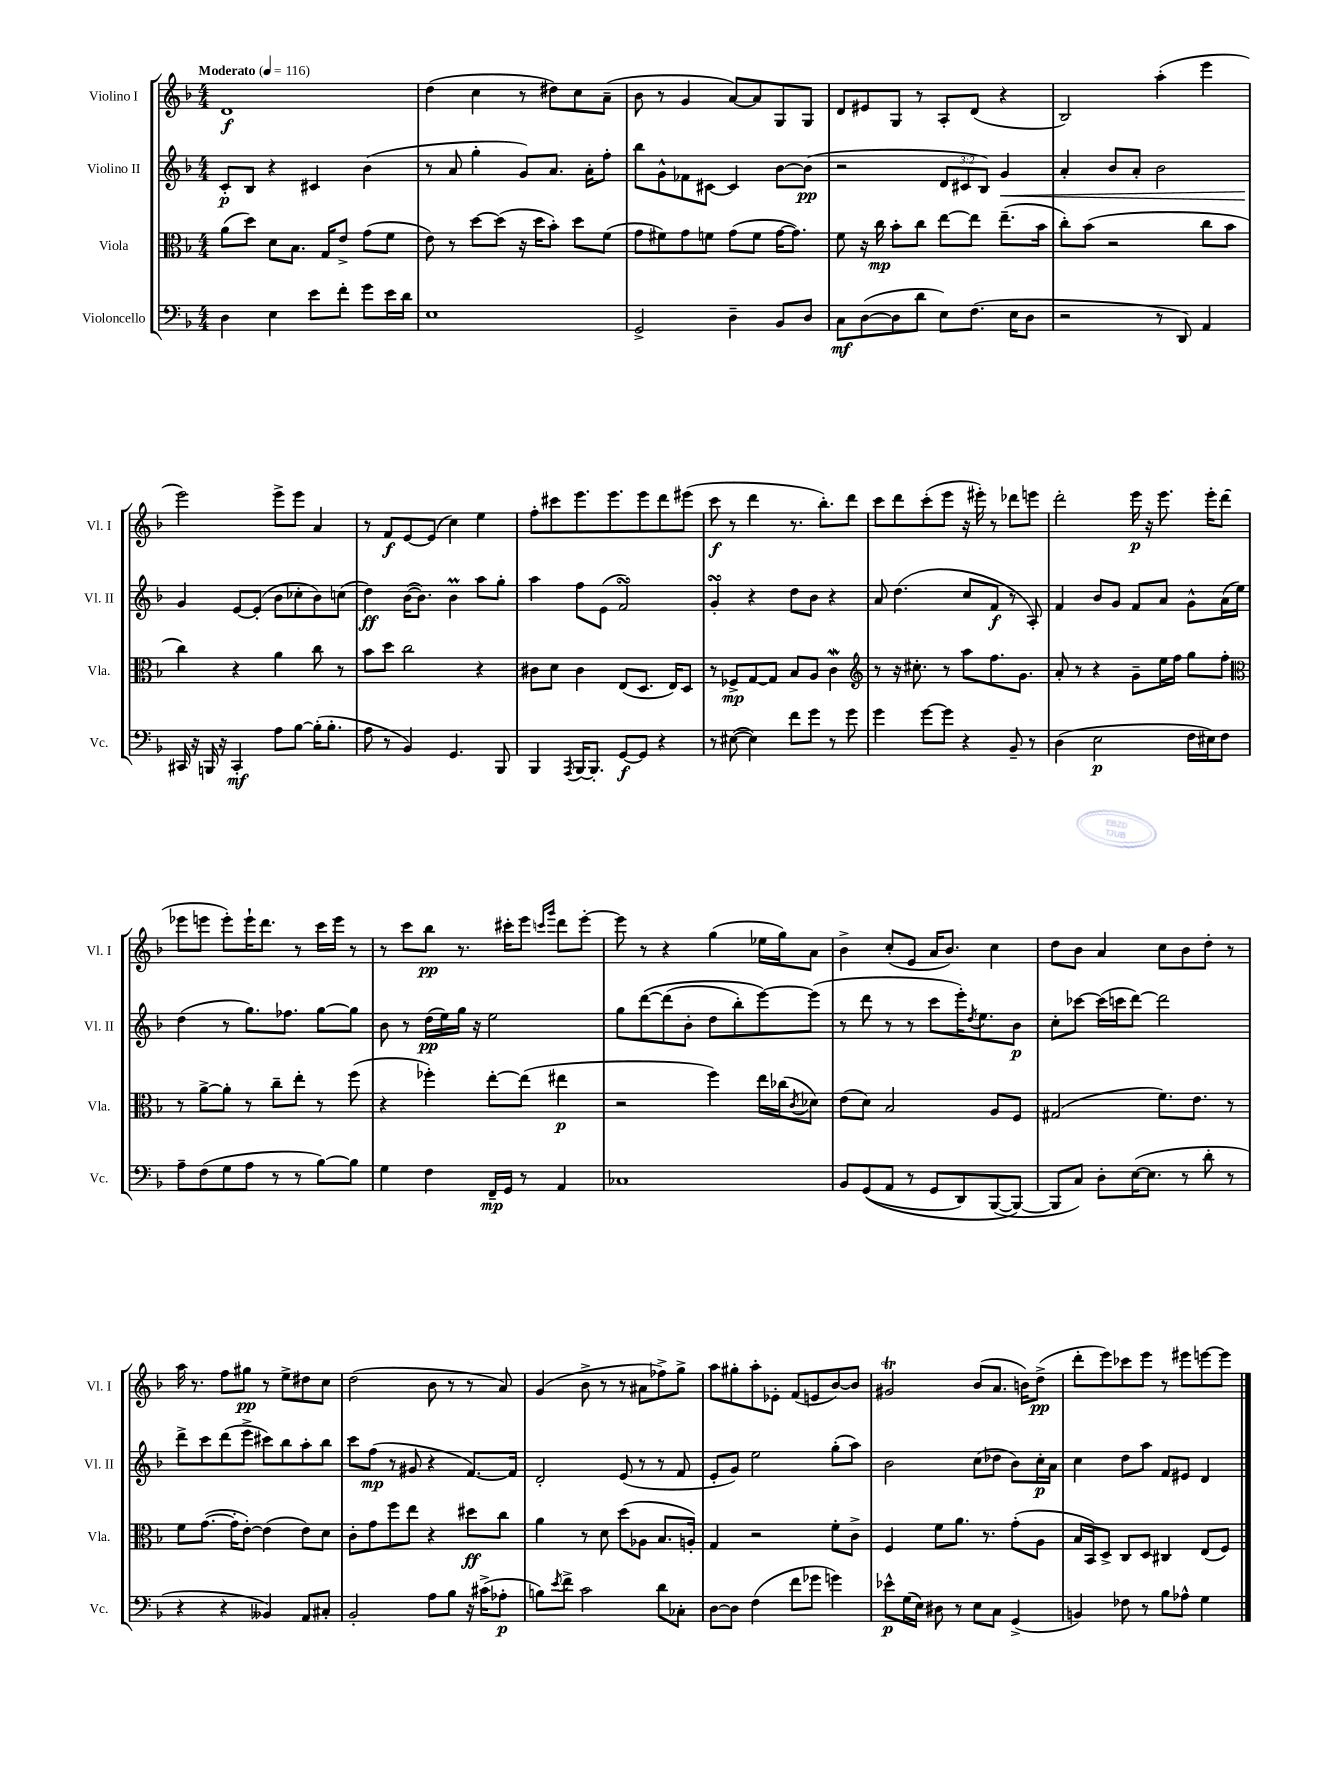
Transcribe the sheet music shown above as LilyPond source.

<<
\new StaffGroup <<
\new Staff = "s0" \with { instrumentName = "Violino I" shortInstrumentName = "Vl. I" } {
    \clef treble \key f \major \numericTimeSignature \time 4/4 \tempo "Moderato" 4 = 116
    d'1\f |
    d''4( c''4 r8 dis''8) c''8 a'8--( |
    bes'8 r8 g'4 a'8~) a'8 g8 g8 |
    d'8 eis'8 g8 r8 a8-. d'8( r4 |
    bes2) a''4-.( e'''4 |
    e'''2) e'''8-> e'''8 a'4 |
    r8 f'8\f e'8~ e'8( c''4) e''4 |
    f''8-. cis'''8 e'''8. e'''8. e'''8 d'''8 eis'''8( |
    c'''8\f r8 d'''4 r8. bes''8.-.) d'''8 |
    c'''8 d'''8 c'''8-.( e'''8 r16 eis'''16-.) r8 des'''8 e'''8 |
    d'''2-. e'''16\p r16 e'''8. e'''16-. d'''8( |
    ees'''8 e'''8 e'''8-.) e'''16-! d'''8. r8 c'''16 e'''16 r8 |
    r8 c'''8 bes''8\pp r8. cis'''16-. e'''8 \grace { c'''16 g'''16 } d'''8 e'''8~-. |
    e'''8 r8 r4 g''4( ees''16 g''16) a'8 |
    bes'4-> c''8-.( e'8 a'16 bes'8.) c''4 |
    d''8 bes'8 a'4 c''8 bes'8 d''8-. r8 |
    a''16 r8. f''8 gis''8\pp r8 e''8-> dis''8 c''8 |
    d''2( bes'8 r8 r8 a'8) |
    g'4( bes'8-> r8 r8 ais'8 fes''8->) g''8-> |
    a''8 gis''8-. a''8-. ees'8-. f'8( e'8 bes'8~) bes'8 |
    gis'2\trill bes'8( a'8. b'16) d''8->\pp( |
    d'''8-. e'''8) ces'''8 e'''8 r8 eis'''8 e'''8~ e'''8 \bar "|." |
}
\new Staff = "s1" \with { instrumentName = "Violino II" shortInstrumentName = "Vl. II" } {
    \clef treble \key f \major \numericTimeSignature \time 4/4 \override Staff.TupletNumber.text = #tuplet-number::calc-fraction-text
    c'8-.\p bes8 r4 cis'4 bes'4( |
    r8 a'8 g''4-. g'8) a'8. a'16-. f''8-. |
    bes''8 g'8-^ fes'8 cis'8~ cis'4 bes'8~ bes'8\pp( |
    r2 \tuplet 3/2 { d'8 cis'8 bes8) } g'4\< |
    a'4-. bes'8 a'8-. bes'2 |
    g'4\! e'8~ e'8-.( bes'8 ces''8-. bes'8) c''8( |
    d''4\ff) bes'16~( bes'8.) bes'4\prall a''8 g''8-. |
    a''4 f''8 e'8( f'2\turn) |
    g'4-.\turn r4 d''8 bes'8 r4 |
    a'8 d''4.( c''8 f'8\f r8 a8-.) |
    f'4 bes'8 g'8 f'8 a'8 g'8-^ a'16( e''16) |
    d''4( r8 g''8.) fes''8. g''8~ g''8 |
    bes'8 r8 d''16\pp( e''16) g''16 r16 e''2 |
    g''8 d'''8~\( d'''8( bes'8-. d''8 bes''8-.) e'''8~\) e'''8( |
    r8 d'''8 r8 r8 c'''8 e'''16-.) \acciaccatura { d''8 } e''8. bes'8\p |
    c''8-. ces'''8~ ces'''16( c'''16 d'''8~) d'''2 |
    d'''8-> c'''8 d'''8( e'''8-> cis'''8) bes''8 a''8-. bes''8 |
    c'''8 f''8\mp( r8 gis'8 r4 f'8.~) f'16 |
    d'2-. e'8( r8 r8 f'8 |
    e'8-. g'8) e''2 g''8-.( a''8) |
    bes'2 c''8( des''8 bes'8) c''16-.\p a'16 |
    c''4 d''8 a''8 f'8 eis'8 d'4 \bar "|." |
}
\new Staff = "s2" \with { instrumentName = "Viola" shortInstrumentName = "Vla." } {
    \clef alto \key f \major \numericTimeSignature \time 4/4
    a'8( d''8) d'8 bes8. g16 e'8-> g'8( f'8 |
    e'8) r8 d''8~ d''8( r16 d''16 bes'8-.) d''8 f'8( |
    g'8 fis'8) g'8 f'8 g'8( f'8 g'16~ g'8.) |
    f'8 r16 c''16\mp bes'8-. c''8 e''8~ e''8 e''8.--( bes'16 |
    c''8-.) bes'8( r2 c''8 bes'8 |
    c''4) r4 a'4 c''8 r8 |
    bes'8 d''8 c''2 r4 |
    cis'8 d'8 cis'4 e8( d8. e16) d8 |
    r8 fes8->\mp g8~ g8 bes8 a8 c'4\mordent |
    \clef treble r8 r16 cis''8.-. r8 a''8 f''8. g'8. |
    a'8-. r8 r4 g'8-- e''16 f''16 g''8 f''8-. |
    \clef alto r8 a'8~-> a'8-. r8 c''8-- e''8-. r8 f''8( |
    r4 fes''4-.) e''8~-. e''8( eis''4\p |
    r2 f''4) e''16 ces''16( \acciaccatura { c'8 } des'8) |
    e'8( d'8) bes2 a8 f8 |
    gis2( f'8.) e'8. r8 |
    f'8 g'8.~( g'16-. e'8~-.) e'4( e'8) d'8 |
    c'8-. g'8 f''8 e''8 r4 dis''8\ff c''8 |
    a'4 r8 d'8 d''8( aes8 bes8. a16-.) |
    g4 r2 f'8-. c'8-> |
    f4 f'8 a'8. r8. g'8-.( a8 |
    bes16 bes,16) d8-> c8 d8 cis4 e8( f8) \bar "|." |
}
\new Staff = "s3" \with { instrumentName = "Violoncello" shortInstrumentName = "Vc." } {
    \clef bass \key f \major \numericTimeSignature \time 4/4
    d4 e4 e'8 f'8-. g'8 e'16 d'16 |
    e1 |
    g,2-> d4-- bes,8 d8 |
    c8\mf d8~( d8 d'8 e8) f8.( e16 d8 |
    r2 r8 d,8) a,4 |
    cis,16 r16 b,,16 r16 cis,4-.\mf a8 bes8~ bes16-.( bes8.-. |
    a8 r8 bes,4) g,4. bes,,8 |
    bes,,4 \acciaccatura { a,,8 } bes,,16~ bes,,8.-. g,8~\f g,8 r4 |
    r8 eis8~( eis4) f'8 g'8 r8 g'8 |
    g'4 g'8~ g'8 r4 bes,8-- r8 |
    d4( e2\p f16 eis16) f8 |
    a8-- f8( g8 a8 r8 r8 bes8~) bes8 |
    g4 f4 f,16--\mp g,16 r8 a,4 |
    ces1 |
    bes,8 g,8(\( a,8 r8 g,8 d,8) bes,,8~( bes,,8~\) |
    bes,,8 c8) d8-. e16~( e8. r8 d'8-. r8 |
    r4 r4 beses,4) a,8 cis8-. |
    bes,2-. a8 bes8 r16 cis'16->( aes8-.\p |
    b8) \acciaccatura { e'8 } f'8-> c'2 d'8 ces8-. |
    d8~ d8 f4( f'8 ges'8 g'4) |
    ees'8-^\p g16( e16) dis8 r8 e8 c8 g,4->( |
    b,4) fes8 r8 bes8 aes8-^ g4 \bar "|." |
}
>>
>>
\layout { \context { \Score \remove "Bar_number_engraver" } }
